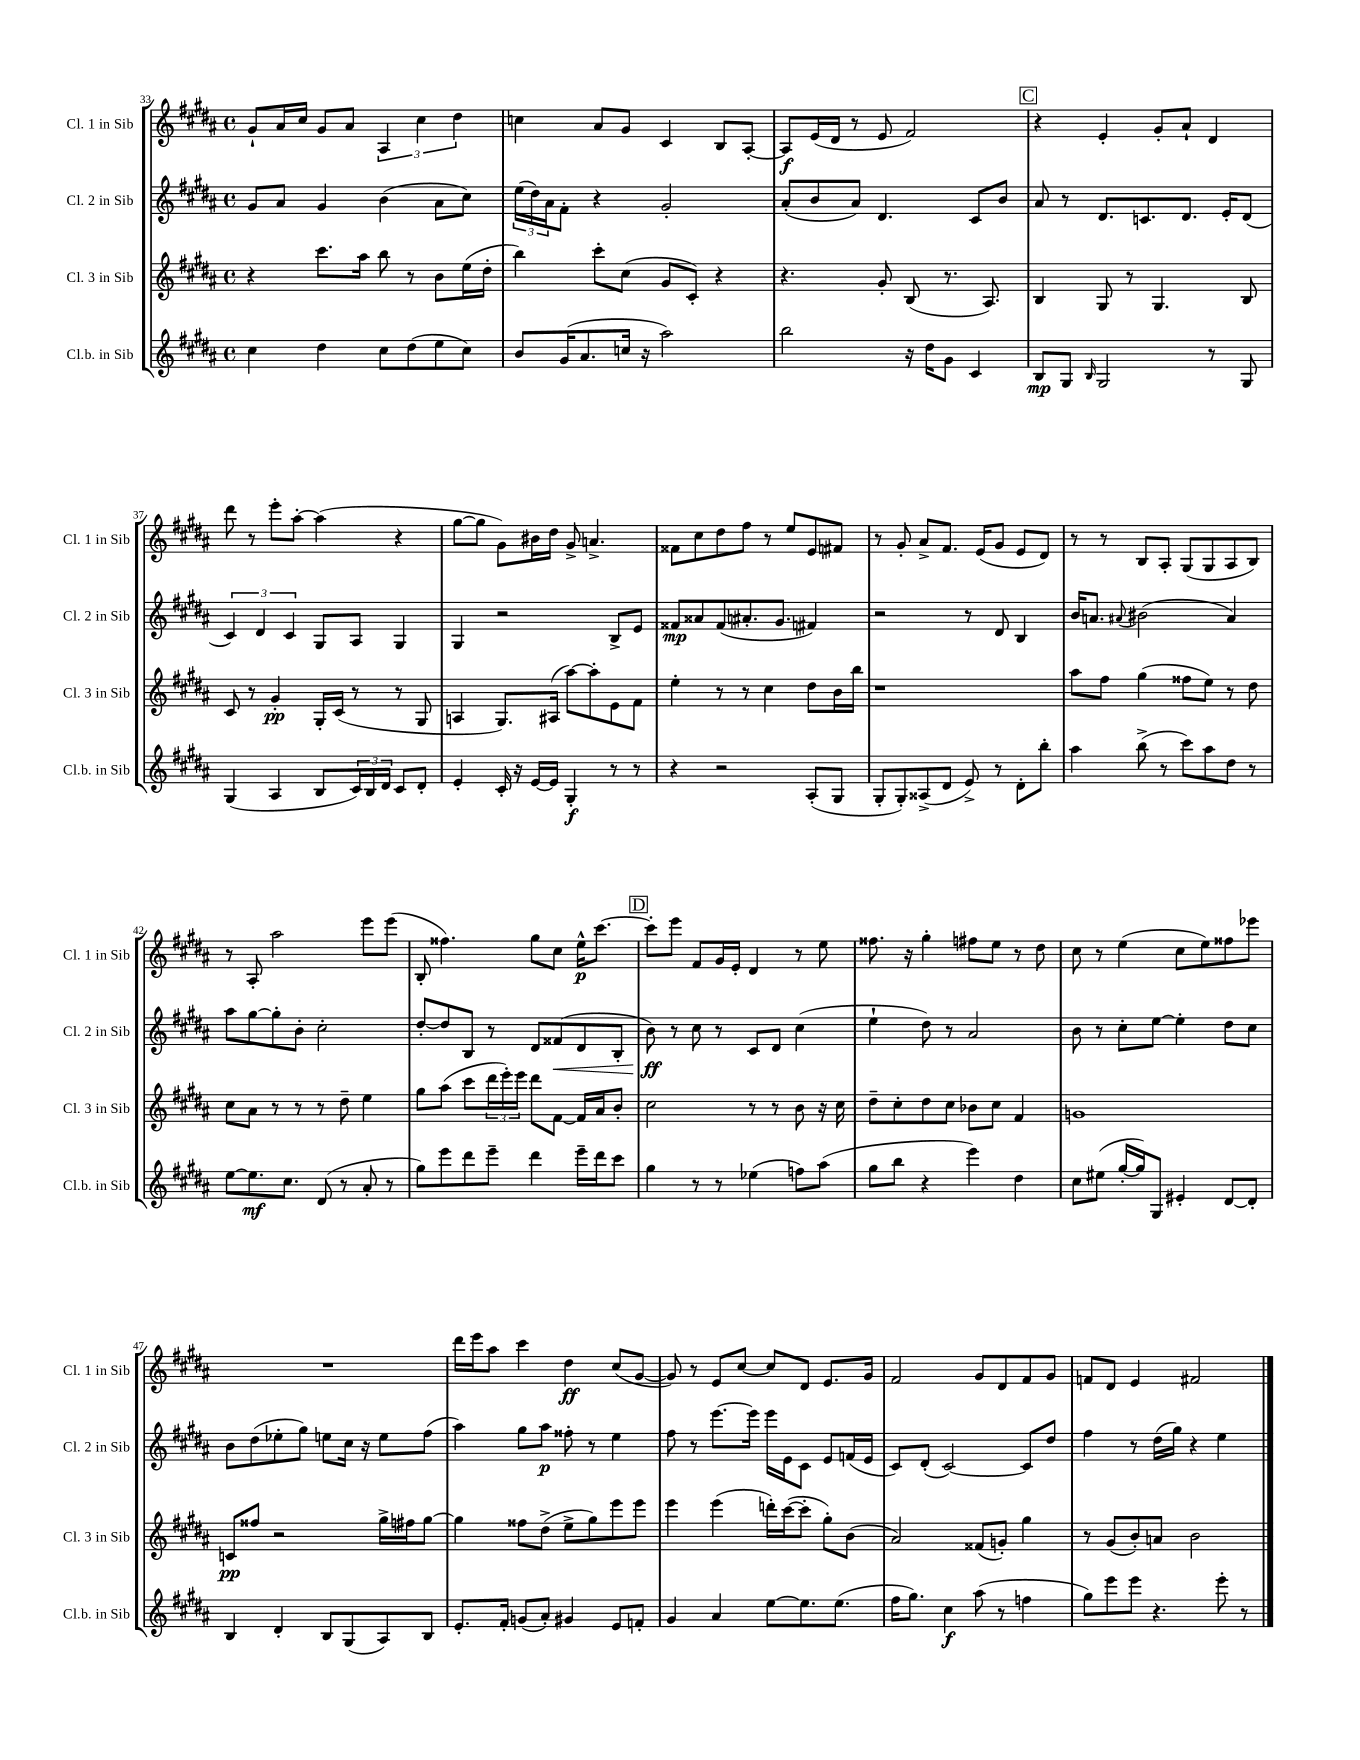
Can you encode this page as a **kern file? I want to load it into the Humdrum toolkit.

**kern	**kern	**kern	**kern
*staff4	*staff3	*staff2	*staff1
*clefG2	*clefG2	*clefG2	*clefG2
*k[f#c#g#d#a#]	*k[f#c#g#d#a#]	*k[f#c#g#d#a#]	*k[f#c#g#d#a#]
*M4/4	*M4/4	*M4/4	*M4/4
*met(c)	*met(c)	*met(c)	*met(c)
4cc#	4r	8g#	8g#`
.	.	8a#	16a#
.	.	.	16cc#
4dd#	8.ccc#	4g#	8g#
.	.	.	8a#
.	16aa#	.	.
8cc#	8bb	(4b	6A#
(8dd#	8r	.	.
.	.	.	6cc#
8ee	8b	8a#	.
.	.	.	6dd#
8cc#)	(16ee	8cc#)	.
.	16dd#'	.	.
=	=	=	=
8b	4bb)	(24ee	4cc
.	.	24dd#)	.
.	.	24a#	.
(16g#	.	8f#'	.
8.a#	.	.	.
.	8ccc#'	4r	8a#
16cc	(8cc#	.	8g#
16r	.	.	.
2aa#)	8g#	2g#'	4c#
.	8c#')	.	.
.	4r	.	8B
.	.	.	[8A#'
=	=	=	=
2bb	4.r	(8a#'	8A#]
.	.	8b	(16e
.	.	.	16d#
.	.	8a#)	8r
.	8g#'	4.d#	8e
16r	(8B	.	2f#)
16dd#	.	.	.
8g#	8.r	.	.
4c#	.	8c#	.
.	8.A#)	.	.
.	.	8b	.
=	=	=	=
8B	4B	8a#	4r
8G#	.	8r	.
16qqB	.	.	.
2G#	8G#	8.d#	4e'
.	8r	.	.
.	.	8.c	.
.	4.G#	.	8g#'
.	.	8.d#	8a#`
8r	.	.	4d#
.	.	16e'	.
8G#	8B	(8d#	.
=	=	=	=
(4G#	8c#	6c#)	8ddd#
.	8r	.	8r
.	.	6d#	.
4A#	4g#'	.	8eee'
.	.	6c#	.
.	.	.	[8aa#'
8B	16G#'	8G#	(4aa#]
.	(16c#	.	.
24c#)	8r	8A#	.
24B	.	.	.
24d#	.	.	.
8c#	8r	4G#	4r
8d#'	8G#	.	.
=	=	=	=
4e'	4A	4G#	[8gg#
.	.	.	8gg#]
16c#'	8.G#)	2r	8g#)
16r	.	.	.
[16e	.	.	16b#
16e]	(16A#	.	16dd#
4G#'	[8aa#)	.	8g#^
.	8aa#']	.	4.a^
8r	8e	8B^	.
8r	8f#	8e	.
=	=	=	=
4r	4ee'	8f##	8f##
.	.	8a##	8cc#
2r	8r	(8f##	8dd#
.	8r	8.a#'	8ff#
.	4cc#	.	8r
.	.	8.g#	.
.	.	.	8ee
(8A#'	8dd#	4f#)	8e
8G#	16b	.	8f#
.	16bb	.	.
=	=	=	=
8G#'	1r	2r	8r
8G#')	.	.	8g#'
(8A##^	.	.	8a#^
8d#	.	.	8.f#
8e^)	.	8r	.
.	.	.	(16e
8r	.	8d#	8g#
8d#'	.	4B	8e
8bb'	.	.	8d#)
=	=	=	=
4aa#	8aa#	16b	8r
.	.	8.a	.
.	8ff#	.	8r
.	.	8qqa#	.
(8bb^	(4gg#	(2b#	8B
8r	.	.	8A#'
8ccc#)	8ff##	.	(8G#
8aa#	8ee)	.	8G#
8dd#	8r	4a#)	8A#
8r	8dd#	.	8B)
=	=	=	=
[8ee	8cc#	8aa#	8r
8.ee]	8a#	[8gg#	8A#'
.	8r	8gg#']	2aa#
8.cc#	.	.	.
.	8r	8b'	.
(8d#	8r	2cc#'	.
8r	8dd#~	.	.
8a#'	4ee	.	8eee
8r	.	.	(8eee
=	=	=	=
8gg#)	8gg#	[8dd#'	8B'
8eee	(8aa#	8dd#]	4.ff##)
8ddd#	8ccc#	8B	.
8eee~	24ddd#	8r	.
.	24eee')	.	.
.	24eee	.	.
4ddd#	8ddd#	8d#	8gg#
.	[8f#	(8f##	8cc#
16eee~	16f#]	8d#	16ee^^
16ddd#	16a#	.	[8.ccc#
8ccc#	8b'	8B'	.
=	=	=	=
4gg#	2cc#	8b)	8ccc#']
.	.	8r	8eee
8r	.	8cc#	8f#
8r	.	8r	16g#
.	.	.	16e'
(4ee-	8r	8c#	4d#
.	8r	8d#	.
8ff)	8b	(4cc#	8r
(8aa#	16r	.	8ee
.	16cc#	.	.
=	=	=	=
8gg#	8dd#~	4ee`	8.ff##
8bb	8cc#'	.	.
.	.	.	16r
4r	8dd#	8dd#)	4gg#'
.	8cc#	8r	.
4eee)	8b-	2a#	8ff#
.	8cc#	.	8ee
4dd#	4f#	.	8r
.	.	.	8dd#
=	=	=	=
8cc#	1g	8b	8cc#
(8ee#	.	8r	8r
[16gg#'	.	8cc#'	(4ee
16gg#])	.	.	.
8G#	.	[8ee	.
4e#'	.	4ee']	8cc#
.	.	.	8ee)
[8d#	.	8dd#	8ff##
8d#']	.	8cc#	8eee-
=	=	=	=
4B	8c	8b	1r
.	8ff##	(8dd#	.
4d#'	2r	8ee-'	.
.	.	8gg#)	.
8B	.	8ee	.
(8G#	.	16cc#	.
.	.	16r	.
8A#)	16gg#^	8ee	.
.	16ff#	.	.
8B	[8gg#	(8ff#	.
=	=	=	=
8.e'	4gg#]	4aa#)	16ddd#
.	.	.	16eee
.	.	.	8aa#
16f#'	.	.	.
(8g	8ff##	8gg#	4ccc#
8a#')	(8dd#^	8aa#	.
4g#	8ee^	8ff##'	4dd#
.	8gg#)	8r	.
8e	8eee	4ee	(8cc#
8f'	8eee	.	[8g#
=	=	=	=
4g#	4eee	8ff#	8g#])
.	.	8r	8r
4a#	(4eee	[8.eee	8e
.	.	.	[8cc#
.	.	16eee]	.
[8ee	16ddd')	16eee	8cc#]
.	([16ccc#	16e	.
8.ee]	8ccc#']	8c#	8d#
.	8gg#')	8e	8.e
(8.ee	.	.	.
.	(8b	(16f	.
.	.	16e	16g#
=	=	=	=
16ff#	2a#)	8c#)	2f#
8.gg#)	.	.	.
.	.	(8d#'	.
4cc#	.	[2c#)	.
(8aa#	(8f##	.	8g#
8r	8g')	.	8d#
4ff	4gg#	8c#]	8f#
.	.	8dd#	8g#
=	=	=	=
8gg#)	8r	4ff#	8f
8eee	(8g#	.	8d#
8eee	8b')	8r	4e
4.r	8a	(16dd#	.
.	.	16gg#)	.
.	2b	4r	2f#
8eee'	.	4ee	.
8r	.	.	.
==	==	==	==
*-	*-	*-	*-
